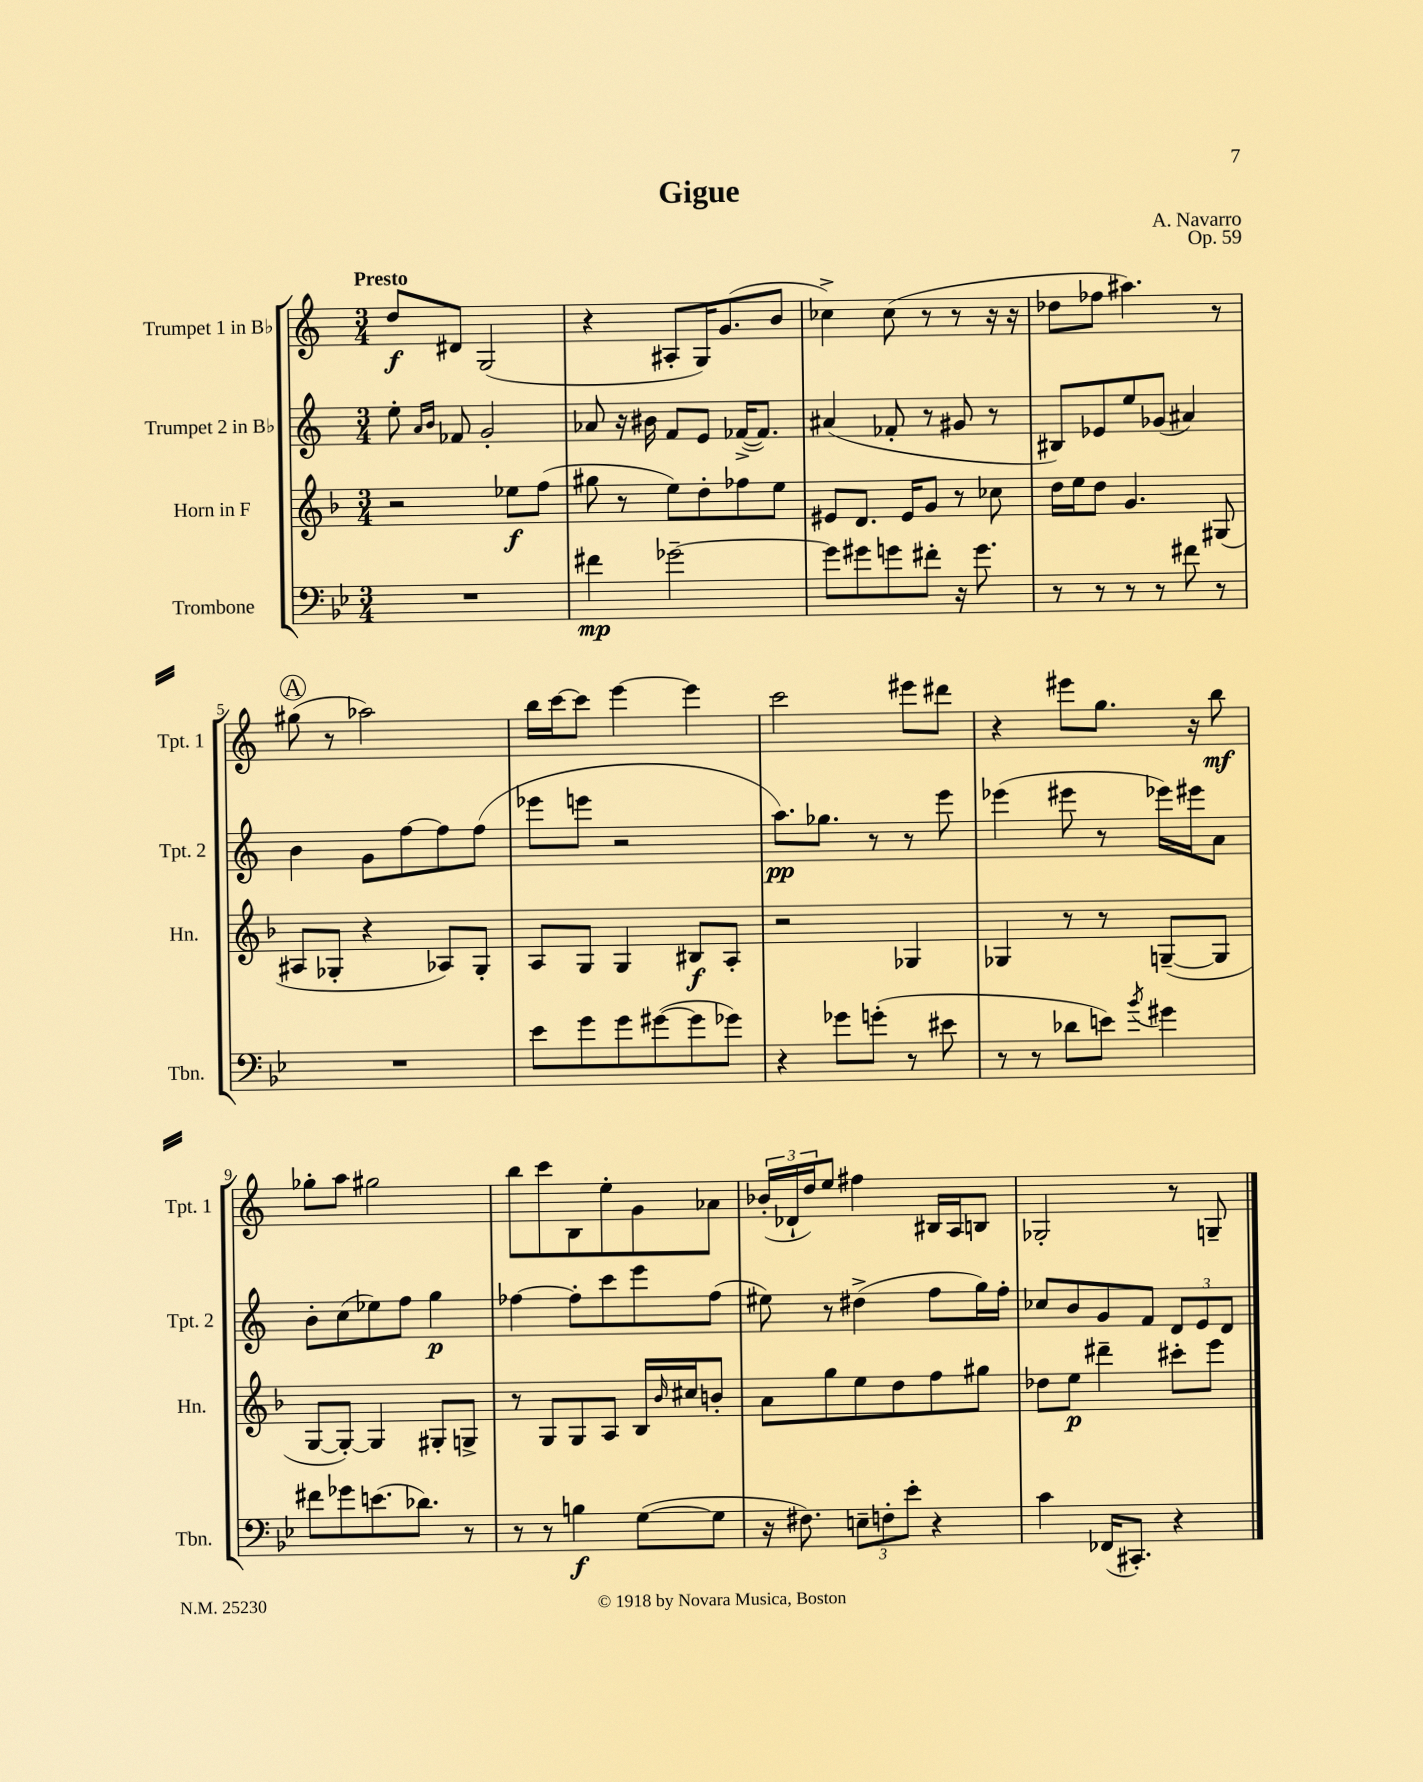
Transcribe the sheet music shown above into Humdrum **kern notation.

**kern	**kern	**kern	**kern
*staff4	*staff3	*staff2	*staff1
*clefF4	*clefG2	*clefG2	*clefG2
*k[b-e-]	*k[b-]	*k[]	*k[]
*M3/4	*M3/4	*M3/4	*M3/4
2.r	2r	8ee'	8dd
.	.	16qqa	.
.	.	16qqb	.
.	.	8f-	8d#
.	.	2g'	(2G
.	8ee-	.	.
.	(8ff	.	.
=	=	=	=
4f#	8gg#	8a-	4r
.	8r	16r	.
.	.	16b#	.
[2g-~	8ee)	8f	8A#'
.	8dd'	8e	16G)
.	.	.	(8.g
.	8ff-	([16f-^	.
.	.	8.f-])	.
.	8ee	.	8b
=	=	=	=
8g-]	8e#	(4a#	4cc-^)
8g#	8.d	.	.
8g	.	8f-'	(8cc-
.	16e#	.	.
8f#'	8g	8r	8r
16r	8r	8g#	8r
8.g	.	.	.
.	8cc-	8r	16r
.	.	.	16r
=	=	=	=
8r	16dd	8B#)	8dd-
.	16ee	.	.
8r	8dd	8e-	8ff-
8r	4.g	8ee	4.aa#)
8r	.	(8g-	.
8f#	.	4a#)	.
8r	(8G#	.	8r
=	=	=	=
2.r	8A#	4b	(8gg#
.	8G-'	.	8r
.	4r	8g	2aa-)
.	.	[8ff	.
.	8A-)	8ff]	.
.	8G-'	(8ff	.
=	=	=	=
8e-	8A	8eee-	16bb
.	.	.	[16ccc
8g	8G	8eee	8ccc]
8g	4G	2r	[4eee
([8g#	.	.	.
8g#]	8B#	.	4eee]
8g-)	8A'	.	.
=	=	=	=
4r	2r	8.aa)	2ccc
.	.	8.gg-	.
8g-	.	.	.
(8g'	.	8r	.
8r	4G-	8r	8eee#
8e#	.	8eee	8ddd#
=	=	=	=
8r	4G-	(4eee-	4r
8r	.	.	.
8d-	8r	8eee#	8eee#
8e)	8r	8r	8.gg
8qb-	.	.	.
4g#	([8G~	16eee-)	.
.	.	16eee#	16r
.	8G]	8a	8bb
=	=	=	=
8f#	[8G	8b'	8gg-'
8g-	8G'_)	(8cc	8aa
(8.e	4G]	8ee-)	2gg#
.	.	8ff	.
8.d-)	.	.	.
.	8G#'	4gg	.
8r	8G^	.	.
=	=	=	=
8r	8r	[4ff-	8bb
8r	8G	.	8ccc
4B	8G	8ff-']	8B
.	8A	8ccc	8ee'
([8G	16B-	8eee	8g
.	16qqb-	.	.
.	16cc#	.	.
8G]	8b'	(8ff-	8a-
=	=	=	=
16r	8a	8ee#)	(24b-'
.	.	.	24d-`
8.F#)	.	.	.
.	.	.	24dd)
.	8gg	8r	8ee
12E~	8ee	(4dd#^	4ff#
12F'	.	.	.
.	8dd	.	.
12e-'	.	.	.
4r	8ff	8ff	16B#
.	.	.	16A
.	8gg#	16gg)	8B
.	.	16ff'	.
=	=	=	=
4c	8dd-	8cc-	2G-'
.	8ee	8b	.
(16FF-	4ddd#~	8g	.
8.CC#')	.	.	.
.	.	8f	.
4r	8ccc#'	12d	8r
.	.	12e	.
.	8eee	.	8G~
.	.	12d	.
==	==	==	==
*-	*-	*-	*-
